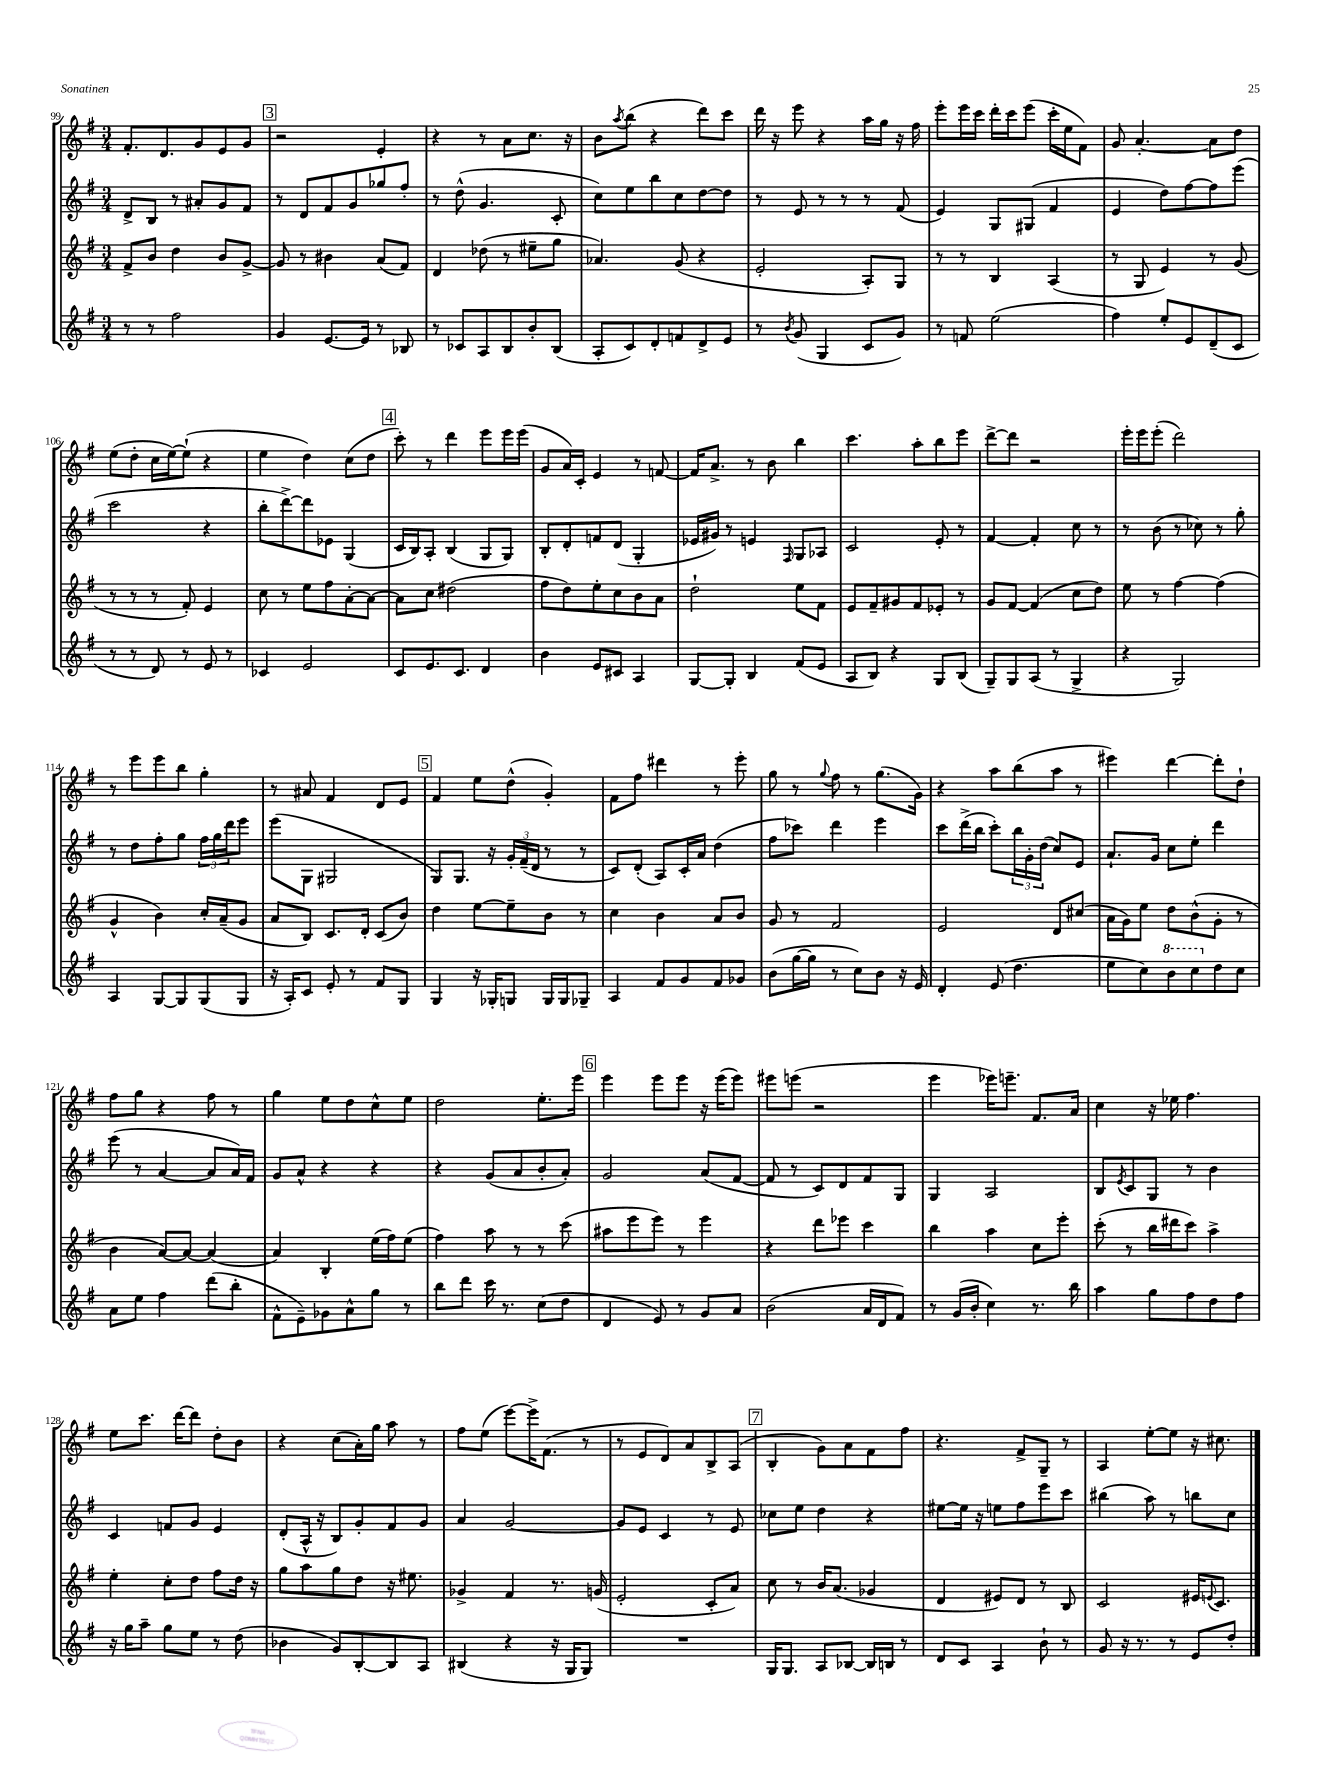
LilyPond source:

<<
\new StaffGroup <<
\new Staff = "s0" {
    \clef treble \key g \major \numericTimeSignature \time 3/4
    fis'8.-. d'8. g'8 e'8 g'8 |
    \mark \markup { \box "3" } r2 e'4-. |
    r4 r8 a'8 c''8. r16 |
    b'8 \acciaccatura { a''8 } b''8( r4 d'''8) c'''8 |
    d'''16 r16 e'''8 r4 a''16 g''16 r16 fis''16 |
    e'''8-. e'''16 c'''16 d'''16-. c'''16 e'''8( c'''16-. e''16 fis'8) |
    g'8 a'4.~-. a'8 d''8 |
    e''8( d''8-. c''16 e''16~) e''8-!( r4 |
    e''4 d''4) c''8( d''8 |
    \mark \markup { \box "4" } c'''8-.) r8 d'''4 e'''8 e'''16 e'''16( |
    g'8 a'16) c'16-. e'4 r8 f'8~ |
    f'16 a'8.-> r8 b'8 b''4 |
    c'''4. a''8-. b''8 e'''8 |
    d'''8~-> d'''8 r2 |
    e'''16-. e'''16 e'''8-.( d'''2) |
    r8 e'''8 e'''8 b''8 g''4-. |
    r8 ais'8 fis'4 d'8 e'8 |
    \mark \markup { \box "5" } fis'4 e''8 d''8-^( g'4-.) |
    fis'8 fis''8 dis'''4 r8 e'''8-. |
    g''8 r8 \appoggiatura { g''8 } fis''8 r8 g''8.( g'16) |
    r4 a''8 b''8( a''8 r8 |
    eis'''4) d'''4~ d'''8-. d''8-! |
    fis''8 g''8 r4 fis''8 r8 |
    g''4 e''8 d''8 c''8-^ e''8 |
    d''2 e''8.-. e'''16 |
    \mark \markup { \box "6" } e'''4 e'''8 e'''8 r16 e'''16( e'''8) |
    eis'''8 e'''8( r2 |
    e'''4 ees'''16) e'''8.-- fis'8. a'16 |
    c''4 r16 ees''16 fis''4. |
    e''8 c'''8. d'''16~ d'''8 d''8-. b'8 |
    r4 c''8( a'16-.) g''16 a''8 r8 |
    fis''8 e''8( e'''8~) e'''16-> fis'8.( r8 |
    r8 e'8 d'8) a'8 b8-> a8( |
    \mark \markup { \box "7" } b4-. g'8) a'8 fis'8 fis''8 |
    r4. fis'8-> g8-- r8 |
    a4 e''8~-. e''8 r16 cis''8. \bar "|." |
}
\new Staff = "s1" {
    \clef treble \key g \major \numericTimeSignature \time 3/4
    d'8-> b8 r8 ais'8-. g'8 fis'8 |
    \mark \markup { \box "3" } r8 d'8 fis'8 g'8 ges''8 fis''8-. |
    r8 d''8-^( g'4. c'8-. |
    c''8) e''8 b''8 c''8 d''8~ d''8 |
    r8 e'8 r8 r8 r8 fis'8( |
    e'4) g8 gis8( fis'4 |
    e'4 d''8) fis''8~ fis''8 e'''8( |
    c'''2 r4 |
    b''8-. d'''8~->) d'''8 ees'8 g4( |
    \mark \markup { \box "4" } c'16 b16) a8-. b4( g8 g8) |
    b8-. d'8-. f'8 d'8( g4-. |
    ees'16 gis'16) r8 e'4 \grace { fis16 } g8 aes8 |
    c'2 e'8-. r8 |
    fis'4~ fis'4-. c''8 r8 |
    r8 b'8( r8 ces''8) r8 g''8-. |
    r8 d''8 fis''8-. g''8 \tuplet 3/2 { fis''16 g''16 d'''16 } e'''8 |
    e'''8( g8 gis2 |
    \mark \markup { \box "5" } g8) g8. r16 \tuplet 3/2 { g'16-. fis'16--( d'16 } r8 r8 |
    c'8) d'8-.( a8) c'16-. a'16 d''4( |
    fis''8 ces'''8) d'''4 e'''4 |
    c'''8 d'''16->( b''16 c'''8-.) \tuplet 3/2 { b''16 g'16-. d''16( } c''8) e'8 |
    a'8.-! g'16 c''8 e''8-. d'''4 |
    e'''8( r8 a'4~ a'8 a'16) fis'16 |
    g'8 a'8-^ r4 r4 |
    r4 g'8( a'8 b'8-. a'8-.) |
    \mark \markup { \box "6" } g'2 a'8( fis'8~ |
    fis'8 r8 c'8) d'8 fis'8 g8 |
    g4 a2 |
    b8 \acciaccatura { e'8 } c'8 g8 r8 b'4 |
    c'4 f'8 g'8 e'4 |
    d'8-.( a16-^ r16 b8) g'8-. fis'8 g'8 |
    a'4 g'2~ |
    g'8 e'8 c'4 r8 e'8 |
    \mark \markup { \box "7" } ces''8 e''8 d''4 r4 |
    eis''8~ eis''16 r16 e''8 fis''8 e'''8 c'''8 |
    bis''4( a''8) r8 b''8 c''8 \bar "|." |
}
\new Staff = "s2" {
    \clef treble \key g \major \numericTimeSignature \time 3/4
    fis'8-> b'8 d''4 b'8 g'8~-> |
    \mark \markup { \box "3" } g'8 r8 bis'4 a'8( fis'8) |
    d'4 des''8( r8 eis''8-- g''8 |
    aes'4.) g'8( r4 |
    e'2-. a8-.) g8 |
    r8 r8 b4 a4( |
    r8 g8 e'4) r8 g'8( |
    r8 r8 r8 fis'8-.) e'4 |
    c''8 r8 e''8 fis''8 a'8~-. a'8~ |
    \mark \markup { \box "4" } a'8 c''8 dis''2( |
    fis''8 d''8) e''8-. c''8 b'8 a'8 |
    d''2-! e''8 fis'8 |
    e'8 fis'8-- gis'8 fis'8 ees'8-. r8 |
    g'8 fis'8~ fis'4( c''8 d''8) |
    e''8 r8 fis''4~ fis''4( |
    g'4-^ b'4) c''16-. a'16--( g'8 |
    a'8 b8) c'8. d'16-. c'8( b'8) |
    \mark \markup { \box "5" } d''4 e''8~ e''8-- b'8 r8 |
    c''4 b'4 a'8 b'8 |
    g'8 r8 fis'2 |
    e'2 d'8 cis''8( |
    a'16 g'16) e''8 d''8 b'8-^( g'8-. r8 |
    b'4 a'8~) a'8~ a'4( |
    a'4) b4-. e''16( fis''16) e''8( |
    fis''4) a''8 r8 r8 c'''8( |
    \mark \markup { \box "6" } ais''8 e'''8 e'''8) r8 e'''4 |
    r4 d'''8 ees'''8 c'''4 |
    b''4 a''4 c''8 e'''8-. |
    c'''8-.( r8 b''16 dis'''16 c'''8) a''4-> |
    e''4-. c''8-. d''8 fis''8 d''16 r16 |
    g''8 a''8 g''8 d''8 r16 eis''8. |
    ges'4-> fis'4 r8. g'16( |
    e'2-. c'8-. a'8) |
    \mark \markup { \box "7" } c''8 r8 b'16 a'8.( ges'4 |
    d'4 eis'8) d'8 r8 b8 |
    c'2 eis'16 \appoggiatura { e'8 } c'8. \bar "|." |
}
\new Staff = "s3" {
    \clef treble \key g \major \numericTimeSignature \time 3/4
    r8 r8 fis''2 |
    \mark \markup { \box "3" } g'4 e'8.~ e'16 r8 bes8 |
    r8 ces'8 a8 b8 b'8-. b8( |
    a8-. c'8) d'8-. f'8 d'8-> e'8 |
    r8 \acciaccatura { b'8 } g'8( g4 c'8 g'8) |
    r8 f'8 e''2( |
    fis''4) e''8-. e'8 d'8--( c'8 |
    r8 r8 d'8) r8 e'8 r8 |
    ces'4 e'2 |
    \mark \markup { \box "4" } c'8 e'8. c'8. d'4 |
    b'4 e'8 cis'8 a4 |
    g8~ g8-. b4 fis'8( e'8 |
    a8 b8) r4 g8 b8( |
    g8--) g8 a8( r8 g4-> |
    r4 g2) |
    a4 g8~ g8 g8( g8 |
    r16 a16-.) c'8 e'8-. r8 fis'8 g8 |
    \mark \markup { \box "5" } g4 r16 ges16-. g8 g16 g16 ges8-- |
    a4 fis'8 g'8 fis'8 ges'8 |
    b'8( g''16~ g''16 r8 c''8) b'8 r16 e'16 |
    d'4-. e'8( d''4. |
    e''8 c''8) \ottava #1 b''8 c'''8 \ottava #0 d''8 c''8 |
    a'8 e''8 fis''4 d'''8( b''8-. |
    fis'8-^ e'8--) ges'8 a'8-^ g''8 r8 |
    b''8 d'''8 c'''16 r8. c''8( d''8 |
    \mark \markup { \box "6" } d'4 e'8) r8 g'8 a'8 |
    b'2( a'16 d'16 fis'8) |
    r8 g'16( b'16-. c''4) r8. b''16 |
    a''4 g''8 fis''8 d''8 fis''8 |
    r16 g''16 a''8-- g''8 e''8 r8 d''8( |
    bes'4 g'8) b8~-. b8 a8 |
    bis4( r4 r16 g16 g8) |
    R2. |
    \mark \markup { \box "7" } g16 g8. a8 bes8~ bes16 b16 r8 |
    d'8 c'8 a4 b'8-! r8 |
    g'8 r16 r8. r8 e'8 d''8-. \bar "|." |
}
>>
>>
\layout { \context { \Score currentBarNumber = #99 } }
